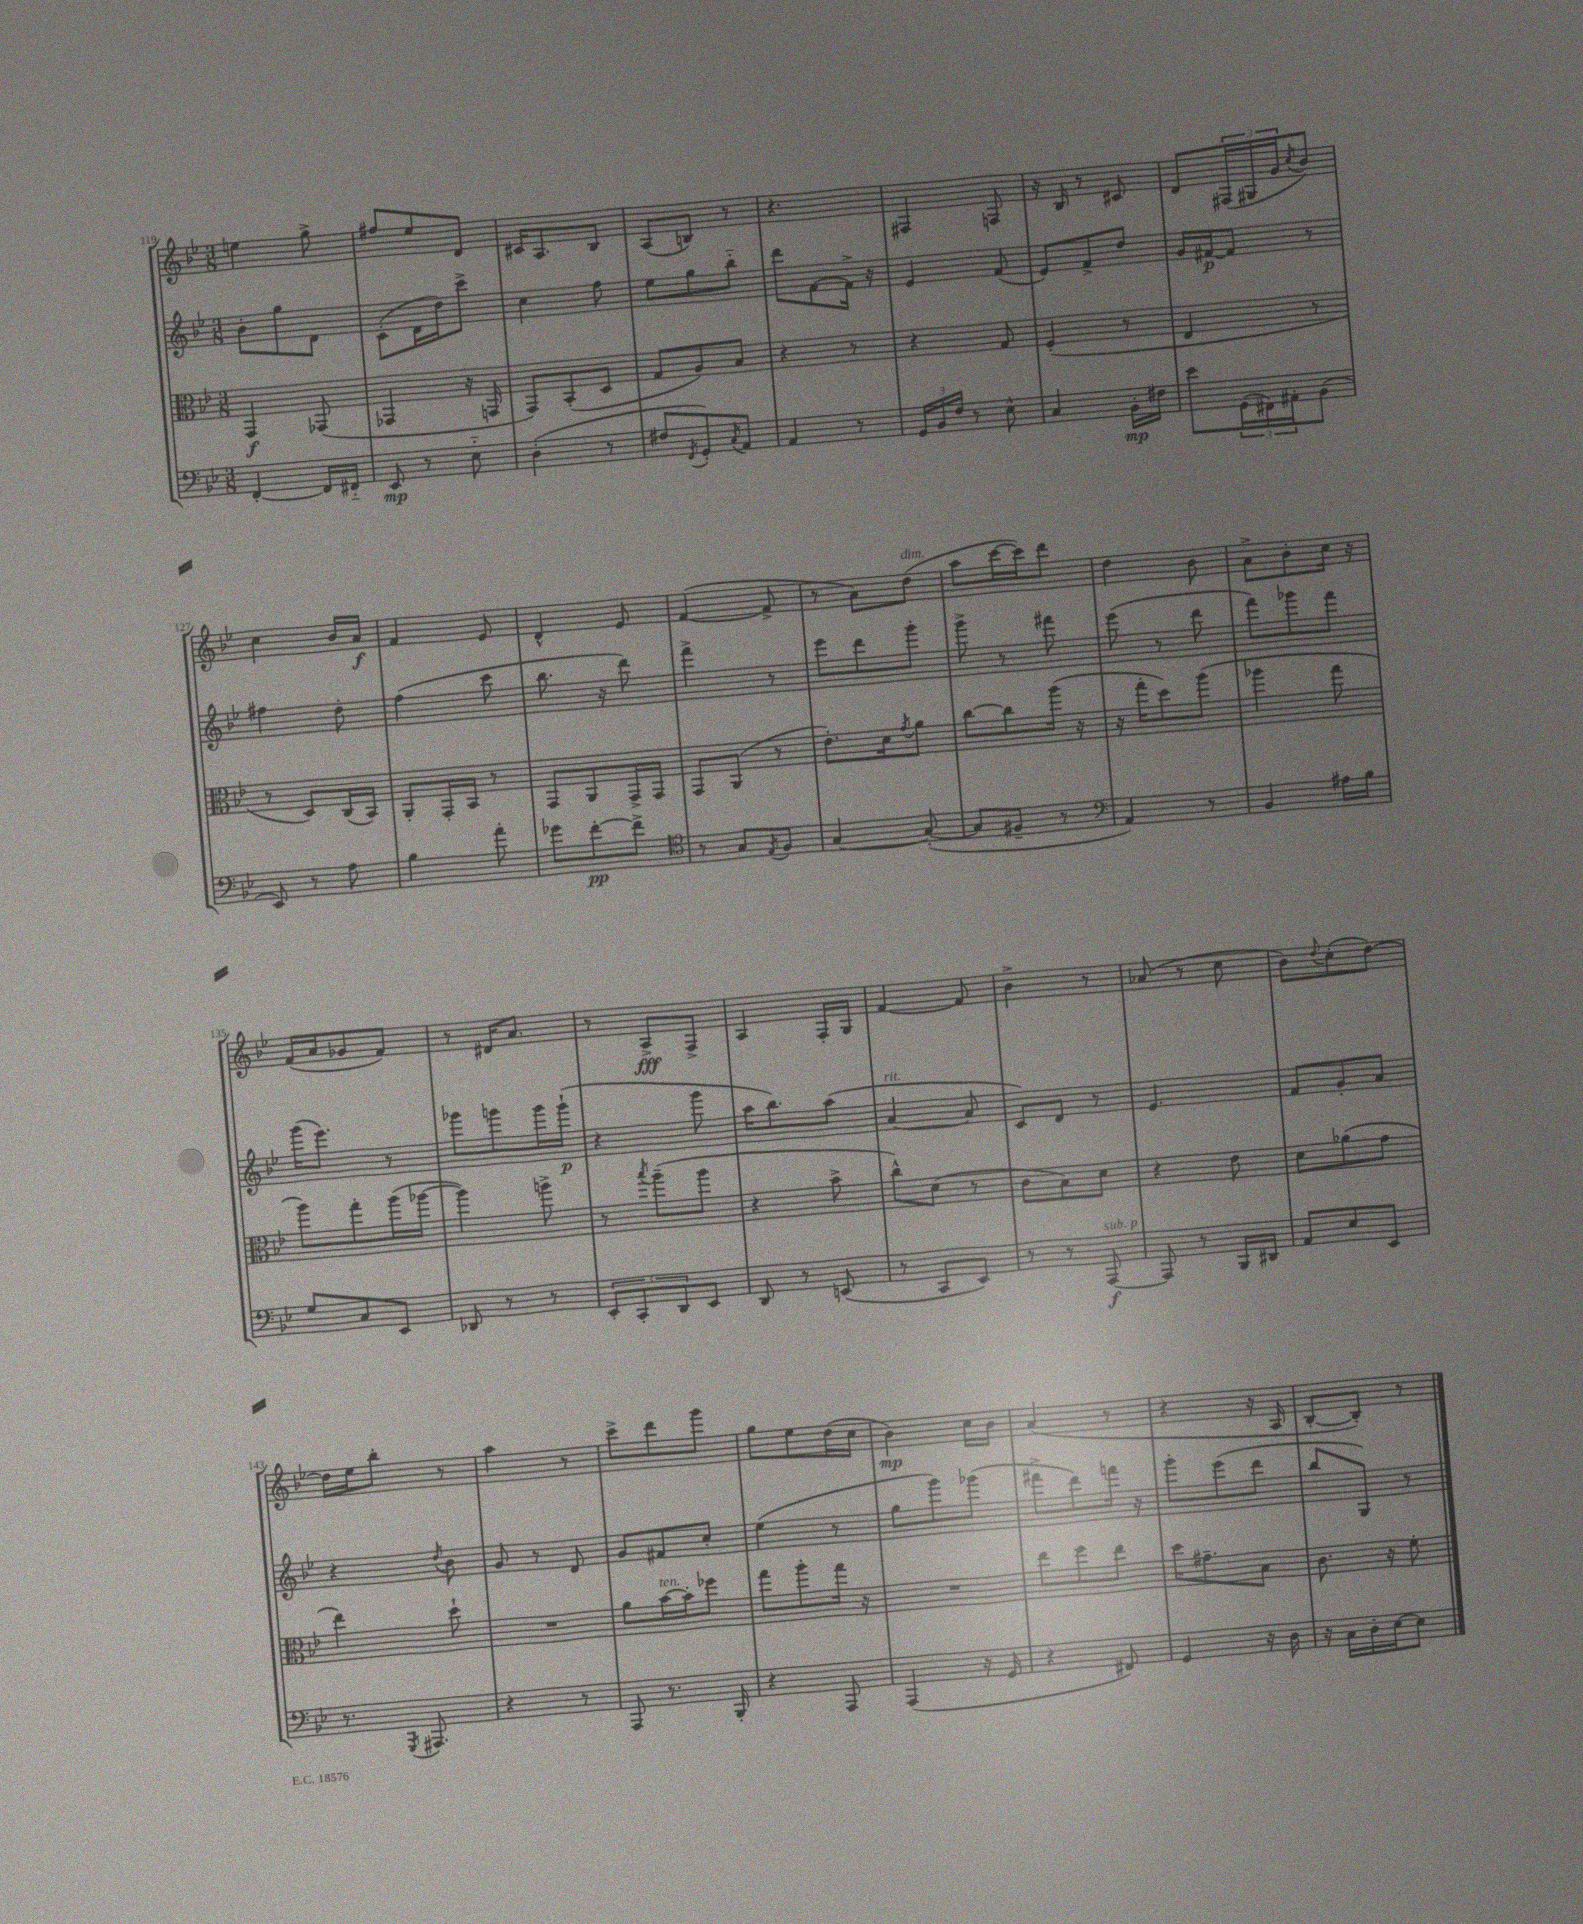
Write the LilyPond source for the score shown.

<<
\new StaffGroup <<
\new Staff = "s0" {
    \clef treble \key bes \major \numericTimeSignature \time 3/8
    e''4 g''8-> |
    fis''8 ees''8 d'8 |
    cis'16 a8. bes8 |
    a8( b8) r8 |
    r4. |
    fis4 f8 |
    r16 bes16 r8 cis'8 |
    d'8 \tuplet 3/2 { fis16( gis16 g'16 } \acciaccatura { c''8 } bes'8) |
    c''4 bes'16 a'16\f |
    f'4 ees'8 |
    d'4-^ ees'8 |
    f'4~( f'8-> |
    r8 a'8) d''8^\markup { \italic "dim." }( |
    a''8 c'''16~ c'''16) d'''8 |
    d''4 bes'8 |
    a'8-> bes'8-. c''16 r16 |
    f'16( a'16 ges'8 f'8) |
    r8 dis'16 a'8. |
    r8 a8->\fff f8-> |
    a4 f16-. g16 |
    f'4~ f'8 |
    bes'4-> r8 |
    aes'8( r8 c''8 |
    bes'8) \appoggiatura { d''8 } c''8-.( d''8~) |
    d''16 ees''16 bes''8-. r8 |
    a''4 r8 |
    c'''8-> d'''8 g'''8 |
    g''8 ees''8 d''16( c''16 |
    bes'4\mp) c''16 bes'16 |
    a'4( r8 |
    r4 r16 a16 |
    bes8~-. bes8-.) r8 \bar "|." |
}
\new Staff = "s1" {
    \clef treble \key bes \major \numericTimeSignature \time 3/8
    bes'8-. g''8 d'8 |
    c'8-.( d'16 d''16) c'''8-> |
    c''4 f''8 |
    ees''8 g''8 bes''8-_ |
    d'''8 f'8~ f'16-> r16 |
    ees'4 f'8( |
    ees'8) f'8-> d''8 |
    g'16 fis'16~\p fis'8 r8 |
    fis''4 d''8-. |
    f''4( c'''8 |
    bes''8. r16 d'''8) |
    f'''4-> r8 |
    ees'''8 d'''8 g'''8-. |
    g'''8-> r8 fis'''8 |
    ees'''8( r8 d'''8 |
    f'''8) ges'''8 f'''8 |
    g'''16( ees'''8.) r8 |
    ges'''8 g'''8 g'''16 g'''16-!\p( |
    r4 g'''8 |
    a''16 bes''8.) a''8( |
    a'4~^\markup { \italic "rit." } a'8 |
    c'8) d'8 r8 |
    ees'4. |
    f'8 g'8-. a'8 |
    r4 \acciaccatura { d''8 } bes'8 |
    g'8 r8 d'8 |
    g'8 fis'8 c''8-. |
    ees''4( r8 |
    g''8 g'''8) ges'''8( |
    fis'''8-> d'''8) f'''16 r16 |
    g'''8-. ees'''8( d'''8 |
    bes''8 g8) r8 \bar "|." |
}
\new Staff = "s2" {
    \clef alto \key bes \major \numericTimeSignature \time 3/8
    g,4\f ges,8( |
    ges,4 r16 g,16 |
    g,8) bes,8-.( d8 |
    g8 a8) bes8 |
    r4 r8 |
    r4 g8 |
    f4-.( r8 |
    ees4 r8 |
    r8 d8) c16( bes,16) |
    a,8-. g,16-. bes,16 r8 |
    g,8 a,8 g,16-> g,16 |
    g,8 a,8( r8 |
    ees'8.-.) d'16 \acciaccatura { g'8 } a'8 |
    c''8~ c''8 a''16( r16 |
    r16 g''16-. d''8) a''8( |
    aes''4 g''8 |
    a''8) g''8-. a''16( aes''16~ |
    aes''4) a''8-> |
    r8 \acciaccatura { bes''8 } a''8--( a''8 |
    r4 bes'8-> |
    c''8-^) d'8( r8 |
    c'8 bes8) d'8 |
    r4 ees'8 |
    d'8 aes'8( g'8 |
    ees''4) d''8-! |
    R4. |
    a'8 bes'16~^\markup { \italic "ten." } bes'16-. fes''8 |
    g''8 a''8-. g''16 r16 |
    R4. |
    ees''8 f''8 ees''8 |
    d''16 gis'8.-- bes8 |
    c'8. r16 f'8-. \bar "|." |
}
\new Staff = "s3" {
    \clef bass \key bes \major \numericTimeSignature \time 3/8
    f,4~-. f,16 fis,16-_ |
    ees,8\mp r8 ees8-_ |
    d4-.( r8 |
    fis8 \acciaccatura { f,8 } g,8-.) \acciaccatura { c8 } a,8 |
    a,4 r8 |
    \tuplet 3/2 { g,16 bes,16 f16 } r8 ees8-^ |
    c4 bes,16-.\mp fis16 |
    ees'8 \tuplet 3/2 { g,16( fis,16) ais,16-. } bes,8( |
    ees,8) r8 a8 |
    bes4 a'8-. |
    ges'8 f'8~-.\pp f'8-> |
    \clef tenor r8 g8 \acciaccatura { ees8 } f8 |
    g4~ g8~-.( |
    g8 fis8-- r8 |
    \clef bass a,4) r8 |
    bes,4 ais16 bes16 |
    g8 c8 ees,8 |
    des,8 r8 r8 |
    \tuplet 3/2 { ees,8-. c,8-. d,8 } ees,8 |
    d,8 r8 e,8( |
    r8 c,8 ees,8) |
    r8 r8 a,,8~\f^\markup { \italic "sub. p" } |
    a,,8 r8 bes,,16 dis,16 |
    a,8 ees8 ees,8 |
    r8. \acciaccatura { g,,8 } ais,,8. |
    r4 r8 |
    a,,8 r8. bes,,16-. |
    r4 a,,8 |
    a,,4( r16 g,16 |
    r4 fis,8) |
    g,4 r16 d16 |
    r16 c16 d16-. ees16~ ees8 \bar "|." |
}
>>
>>
\layout { \context { \Score currentBarNumber = #119 } }
